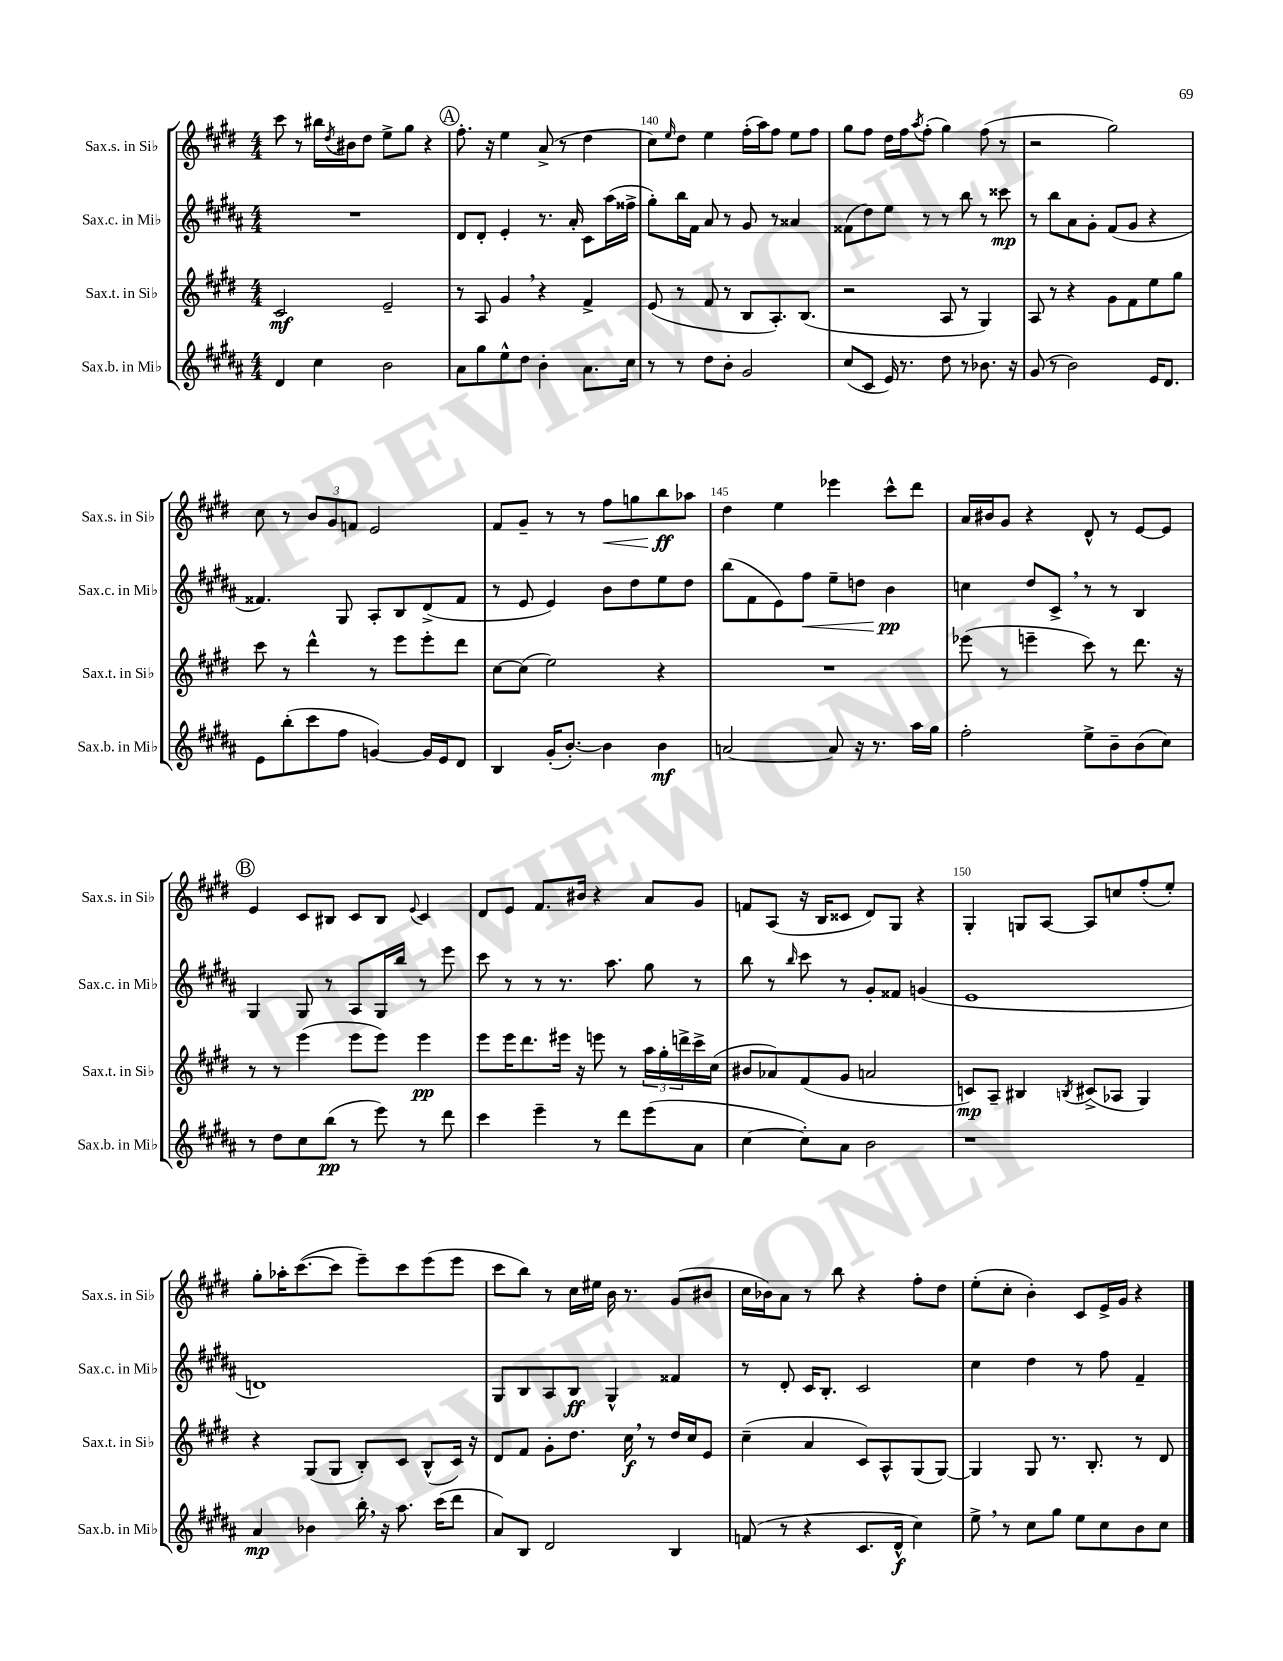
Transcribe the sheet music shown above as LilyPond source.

<<
\new StaffGroup <<
\new Staff = "s0" \with { instrumentName = "Sax.s. in Sib" shortInstrumentName = "Sax.s. in Sib" } {
    \clef treble \key e \major \numericTimeSignature \time 4/4
    cis'''8 r8 bis''16 \acciaccatura { dis''8 } bis'16 dis''8 e''8-> gis''8 r4 |
    \mark \markup { \circle "A" } fis''8.-. r16 e''4 a'8->( r8 dis''4 |
    cis''8) \grace { e''16 } dis''8 e''4 fis''16-.( a''16) fis''8 e''8 fis''8 |
    gis''8 fis''8 dis''16 fis''16 \acciaccatura { a''8 } fis''8-.( gis''4) fis''8( r8 |
    r2 gis''2) |
    cis''8 r8 \tuplet 3/2 { b'8 gis'8 f'8 } e'2 |
    fis'8 gis'8-- r8 r8 fis''8\< g''8 b''8\ff\! aes''8 |
    dis''4 e''4 ees'''4 cis'''8-^ dis'''8 |
    a'16 bis'16 gis'8 r4 dis'8-^ r8 e'8~ e'8 |
    \mark \markup { \circle "B" } e'4 cis'8 bis8 cis'8 bis8 \appoggiatura { e'8 } cis'4 |
    dis'8 e'8 fis'8. bis'16 r4 a'8 gis'8 |
    f'8 a8( r16 b16 cisis'8 dis'8) gis8 r4 |
    gis4-. g8 a8~ a8 c''8 fis''8-.( e''8-.) |
    gis''8-. aes''16-. cis'''8.~( cis'''8 e'''8--) cis'''8 e'''8( e'''8 |
    cis'''8 b''8) r8 cis''16 eis''16 b'16 r8. gis'8( bis'8 |
    cis''16 bes'16) a'8 r8 b''8 r4 fis''8-. dis''8 |
    e''8-.( cis''8-. b'4-.) cis'8 e'16-> gis'16 r4 \bar "|." |
}
\new Staff = "s1" \with { instrumentName = "Sax.c. in Mib" shortInstrumentName = "Sax.c. in Mib" } {
    \clef treble \key b \major \numericTimeSignature \time 4/4
    R1 |
    \mark \markup { \circle "A" } dis'8 dis'8-. e'4-. r8. ais'16-. cis'8 ais''16( fisis''16-> |
    gis''8-.) b''16 fis'16 ais'8 r8 gis'8 r8 aisis'4 |
    fisis'8( dis''8) e''8 r8 r8 b''8 r8 cisis'''8\mp |
    r8 b''8 ais'8 gis'8-. fis'8( gis'8 r4 |
    fisis'4.) gis8 ais8-. b8 dis'8->( fisis'8 |
    r8 e'8 e'4) b'8 dis''8 e''8 dis''8 |
    b''8( fis'8 e'8) fis''8\< e''8-- d''8 b'4\pp\! |
    c''4 dis''8 cis'8-> \breathe r8 r8 b4 |
    \mark \markup { \circle "B" } gis4 gis8 r8 ais8 gis16 b''16 r8 e'''8 |
    cis'''8 r8 r8 r8. ais''8. gis''8 r8 |
    b''8 r8 \grace { b''16 } cis'''8 r8 gis'8-. fisis'8 g'4( |
    e'1 |
    d'1) |
    gis8 b8 ais8 b8\ff gis4-^ fisis'4 |
    r8 dis'8-. cis'16 b8.-. cis'2 |
    cis''4 dis''4 r8 fis''8 fis'4-- \bar "|." |
}
\new Staff = "s2" \with { instrumentName = "Sax.t. in Sib" shortInstrumentName = "Sax.t. in Sib" } {
    \clef treble \key e \major \numericTimeSignature \time 4/4
    cis'2\mf e'2-- |
    \mark \markup { \circle "A" } r8 a8 gis'4 \breathe r4 fis'4-> |
    e'8( r8 fis'8 r8 b8 a8.-.) b8.( |
    r2 a8 r8 gis4) |
    a8 r8 r4 gis'8 fis'8 e''8 gis''8 |
    cis'''8 r8 dis'''4-^ r8 e'''8 e'''8-. dis'''8 |
    cis''8~ cis''8( e''2) r4 |
    R1 |
    ees'''8( r8 e'''4-- cis'''8) r8 dis'''8. r16 |
    \mark \markup { \circle "B" } r8 r8 e'''4( e'''8 e'''8) e'''4\pp |
    e'''8 e'''16 dis'''8. eis'''16 r16 e'''8 r8 \tuplet 3/2 { a''16 gis''16-. d'''16-> } cis'''16-> cis''16( |
    bis'8 aes'8) fis'8( gis'8 a'2 |
    c'8\mp) a8-- bis4 \acciaccatura { b8 } cis'8->( aes8 gis4) |
    r4 gis8( gis8 b8-.) cis'8 b8-^( cis'16) r16 |
    dis'8 fis'8 gis'8-. dis''8. cis''16\f \breathe r8 dis''16 cis''16 e'8 |
    cis''4--( a'4 cis'8) a8-^ gis8( gis8~) |
    gis4 gis8 r8. b8.-. r8 dis'8 \bar "|." |
}
\new Staff = "s3" \with { instrumentName = "Sax.b. in Mib" shortInstrumentName = "Sax.b. in Mib" } {
    \clef treble \key b \major \numericTimeSignature \time 4/4
    dis'4 cis''4 b'2 |
    \mark \markup { \circle "A" } ais'8 gis''8 e''8-^ dis''8 b'4-. ais'8. cis''16 |
    r8 r8 dis''8 b'8-. gis'2 |
    cis''8( cis'8 e'16) r8. dis''8 r8 bes'8. r16 |
    gis'8( r8 b'2) e'16 dis'8. |
    e'8 b''8-.( cis'''8 fis''8 g'4~) g'16 e'16 dis'8 |
    b4 gis'16-.( b'8.~-.) b'4 b'4\mf |
    a'2~ a'8 r16 r8. ais''16 gis''16 |
    fis''2-. e''8-> b'8-- b'8( cis''8) |
    \mark \markup { \circle "B" } r8 dis''8 cis''8 b''8\pp( r8 e'''8) r8 dis'''8 |
    cis'''4 e'''4-- r8 dis'''8 e'''8( ais'8 |
    cis''4~ cis''8-.) ais'8 b'2 |
    r1 |
    ais'4\mp bes'4 b''16-. \breathe r16 ais''8. cis'''16( dis'''8 |
    ais'8) b8 dis'2 b4 |
    f'8( r8 r4 cis'8. dis'16-^\f cis''4) |
    e''8-> \breathe r8 cis''8 gis''8 e''8 cis''8 b'8 cis''8 \bar "|." |
}
>>
>>
\layout { \context { \Score currentBarNumber = #138 \override BarNumber.break-visibility = ##(#f #t #t) barNumberVisibility = #(every-nth-bar-number-visible 5) } }
